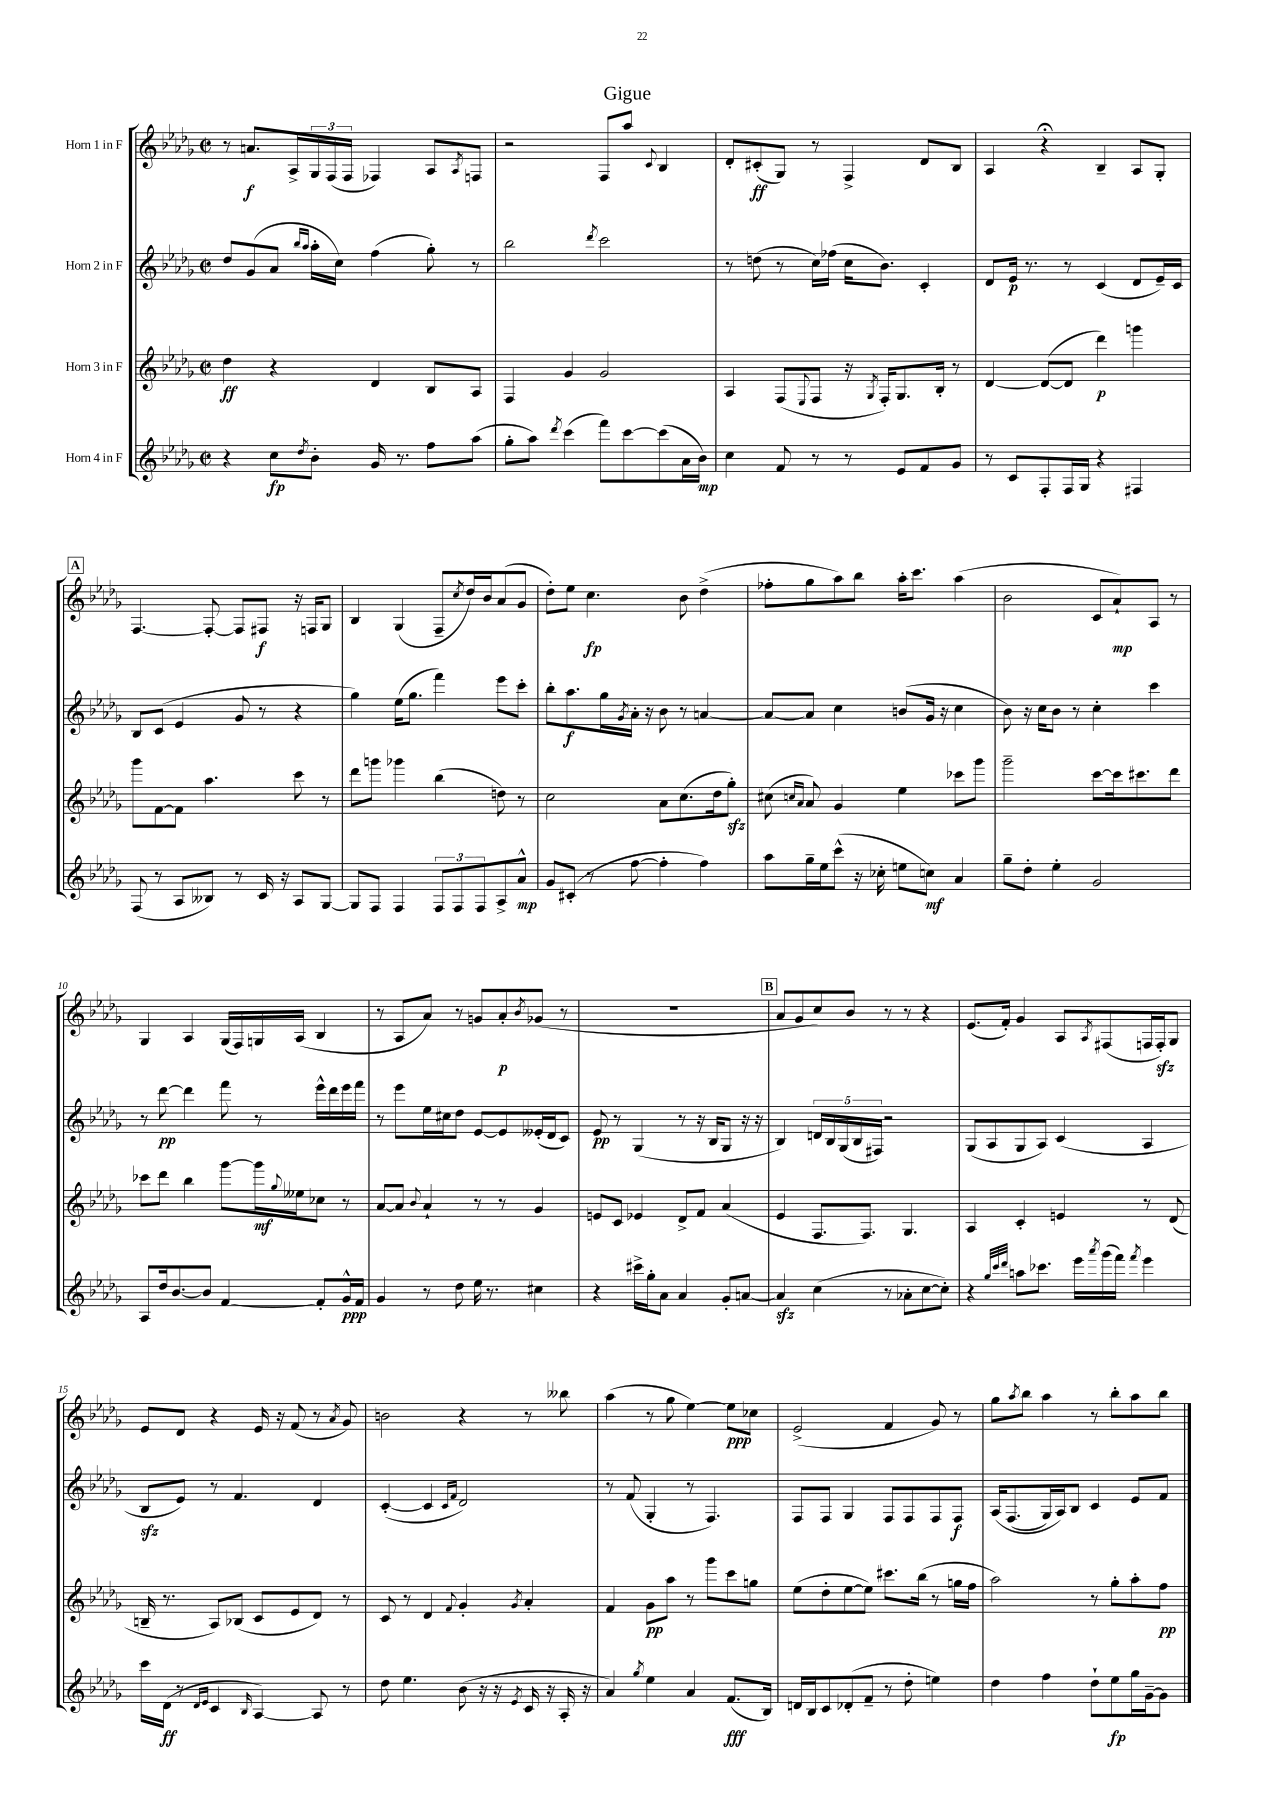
\header { title = "Gigue" }
<<
\new StaffGroup <<
\new Staff = "s0" \with { instrumentName = "Horn 1 in F" } {
    \clef treble \key des \major \defaultTimeSignature \time 2/2
    r8 a'8.\f aes16-> \tuplet 3/2 { ges16 f16( f16 } fes4) aes8 \acciaccatura { aes8 } f8 |
    r2 f8 aes''8 \appoggiatura { c'8 } bes4 |
    des'8-. cis'8-.\ff( ges8) r8 f4-> des'8 bes8 |
    aes4 r4\fermata bes4-- aes8 ges8-. |
    \mark \markup { \box "A" } f4.~ f8~-. f8 fis8\f r16 f16 ges8 |
    bes4 ges4( f8-- \acciaccatura { c''8 } des''16) bes'16 aes'8( ges'8 |
    des''8-.) ees''8 c''4.\fp bes'8 des''4->( |
    fes''8-. ges''8 aes''8) bes''8 aes''16-. c'''8. aes''4( |
    bes'2 c'8 aes'8-!\mp) aes8 r8 |
    ges4 aes4 ges16( f16) g16 aes16( bes4 |
    r8 aes8 aes'8) r8 g'8 aes'8-.\p \acciaccatura { bes'8 } ges'8( r8 |
    R1 |
    \mark \markup { \box "B" } aes'8 ges'8 c''8) bes'8 r8 r8 r4 |
    ees'8.( f'16-.) ges'4 aes8 \acciaccatura { aes8 } fis8( f16 f16-.\sfz) ges8 |
    ees'8 des'8 r4 ees'16 r16 f'8( r8 \acciaccatura { aes'8 } ges'8) |
    b'2 r4 r8 beses''8 |
    aes''4( r8 ges''8 ees''4~) ees''8\ppp ces''8 |
    ees'2->( f'4 ges'8) r8 |
    ges''8 \acciaccatura { aes''8 } bes''8 aes''4 r8 bes''8-. aes''8 bes''8 \bar "|." |
}
\new Staff = "s1" \with { instrumentName = "Horn 2 in F" } {
    \clef treble \key des \major \defaultTimeSignature \time 2/2
    des''8 ges'8( aes'8 \grace { bes''16 aes''16 } aes''16-. c''16) f''4( ges''8-.) r8 |
    bes''2 \acciaccatura { des'''8 } c'''2 |
    r8 d''8( r8 c''16) fes''16( c''16 bes'8.) c'4-. |
    des'8 ees'16\p r8. r8 c'4( des'8 ees'16--) c'16 |
    \mark \markup { \box "A" } bes8 c'8( ees'4 ges'8 r8 r4 |
    ges''4) ees''16( ges''8. f'''4) ees'''8 c'''8-. |
    bes''8-. aes''8.\f ges''16 \acciaccatura { ges'8 } aes'16-. r16 bes'8 r8 a'4~ |
    a'8~ a'8 c''4 b'8( ges'16 r16 c''4 |
    bes'8) r16 c''16 bes'8 r8 c''4-. c'''4 |
    r8 des'''8~\pp des'''4 f'''8 r8 ees'''16-^ des'''16 ees'''16 f'''16 |
    r8 ees'''8 ees''16 cis''16 des''8 ees'8~ ees'8 eeses'16-.( des'16 c'8) |
    ees'8\pp r8 ges4( r8 r16 bes16 ges8 r16 r16 |
    \mark \markup { \box "B" } bes4) \tuplet 5/4 { d'16 bes16 ges16( bes16 fis16) } r2 |
    ges8( aes8 ges8 aes8) c'4( aes4 |
    bes8\sfz ees'8) r8 f'4. des'4 |
    c'4~-.( c'4 \grace { c'16 f'16 } des'2) |
    r8 f'8( ges4-. r8 f4.) |
    f8 f8 ges4 f8 f8 f8 f8\f |
    aes16\( f8.( ges16) aes16\) bes8 c'4 ees'8 f'8 \bar "|." |
}
\new Staff = "s2" \with { instrumentName = "Horn 3 in F" } {
    \clef treble \key des \major \defaultTimeSignature \time 2/2
    des''4\ff r4 des'4 bes8 aes8 |
    f4 ges'4 ges'2 |
    aes4 f8( \appoggiatura { ees8 } f8 r16 \acciaccatura { ges8 } f16-.) ges8. bes16-. r8 |
    des'4~ des'8~( des'8 des'''4\p) g'''4 |
    \mark \markup { \box "A" } ges'''8 f'8~ f'8 aes''4. c'''8 r8 |
    des'''8 g'''8 ges'''4 bes''4( d''8) r8 |
    c''2 aes'8 c''8.( des''16 ges''8-.\sfz) |
    cis''8( \grace { c''16 aes'16 } aes'8) ges'4 ees''4 ces'''8 ges'''8 |
    ges'''2-- c'''8~ c'''16 cis'''8. des'''8 |
    ces'''8 des'''8 bes''4 ges'''8~ ges'''16\mf \appoggiatura { ges''8 } eeses''16 ces''8 r8 |
    aes'8~ aes'8 \appoggiatura { bes'8 } aes'4-! r8 r8 ges'4 |
    e'8 c'8 ees'4 des'8-> f'8 aes'4( |
    \mark \markup { \box "B" } ees'4 f8. f8.) ges4. |
    aes4 c'4-. e'4 r8 des'8( |
    b16-- r8. aes8) bes8( c'8 ees'8 des'8) r8 |
    c'8 r8 des'4 \appoggiatura { f'8 } ges'4-. \acciaccatura { ges'8 } aes'4-. |
    f'4 ges'8\pp aes''8 r8 ges'''8 c'''8 g''8 |
    ees''8( des''8-. ees''8~ ees''8) cis'''8. bes''16( r8 g''16 f''16 |
    aes''2) r8 ges''8-. aes''8-. f''8\pp \bar "|." |
}
\new Staff = "s3" \with { instrumentName = "Horn 4 in F" } {
    \clef treble \key des \major \defaultTimeSignature \time 2/2
    r4 c''8\fp \acciaccatura { des''8 } bes'8-. ges'16 r8. f''8 aes''8( |
    ges''8-. aes''8) \acciaccatura { des'''8 } c'''4( f'''8) c'''8~ c'''8( aes'16 bes'16\mp) |
    c''4 f'8 r8 r8 ees'8 f'8 ges'8 |
    r8 c'8 f8-. f16 ges16 r4 fis4 |
    \mark \markup { \box "A" } f8( r8 aes8 beses8) r8 c'16 r16 aes8 ges8~ |
    ges8 f8 f4 \tuplet 3/2 { f8 f8 f8 } aes8-> aes'8-^\mp |
    ges'8 cis'8-.( r8 f''8~ f''4-. f''4) |
    aes''8 ges''16-- ees''16 c'''8-^( r16 ces''16-. e''8 c''8\mf) aes'4 |
    ges''8-- des''8-. ees''4-. ges'2 |
    aes8 des''16 bes'8.~ bes'8 f'4~ f'8-. ges'16-^\ppp f'16 |
    ges'4 r8 des''8 ees''16 r8. cis''4 |
    r4 cis'''16-> ges''16-. aes'8 aes'4 ges'8-. a'8~ |
    \mark \markup { \box "B" } a'4\sfz c''4( r8 aes'8-. c''8~ c''8-.) |
    r4 \grace { ges''32 c'''32 des'''32 } a''8 ces'''8. ees'''16 \acciaccatura { aes'''8 } ges'''16( f'''16) \acciaccatura { f'''8 } ees'''4 |
    c'''16 des'16\ff( r8 \grace { des'16 ees'16 } c'4 \grace { bes16 } aes4~) aes8 r8 |
    des''8 ees''4. bes'8( r16 r16 \acciaccatura { ees'8 } c'16 r16 aes16-. r16 |
    aes'4) \acciaccatura { ges''8 } ees''4 aes'4 f'8.\fff( bes16) |
    d'16 bes16 c'8 des'8-.( f'8-- r8 des''8-. e''4) |
    des''4 f''4 des''8-! ees''8\fp ges''16 ges'16~-- ges'8 \bar "|." |
}
>>
>>
